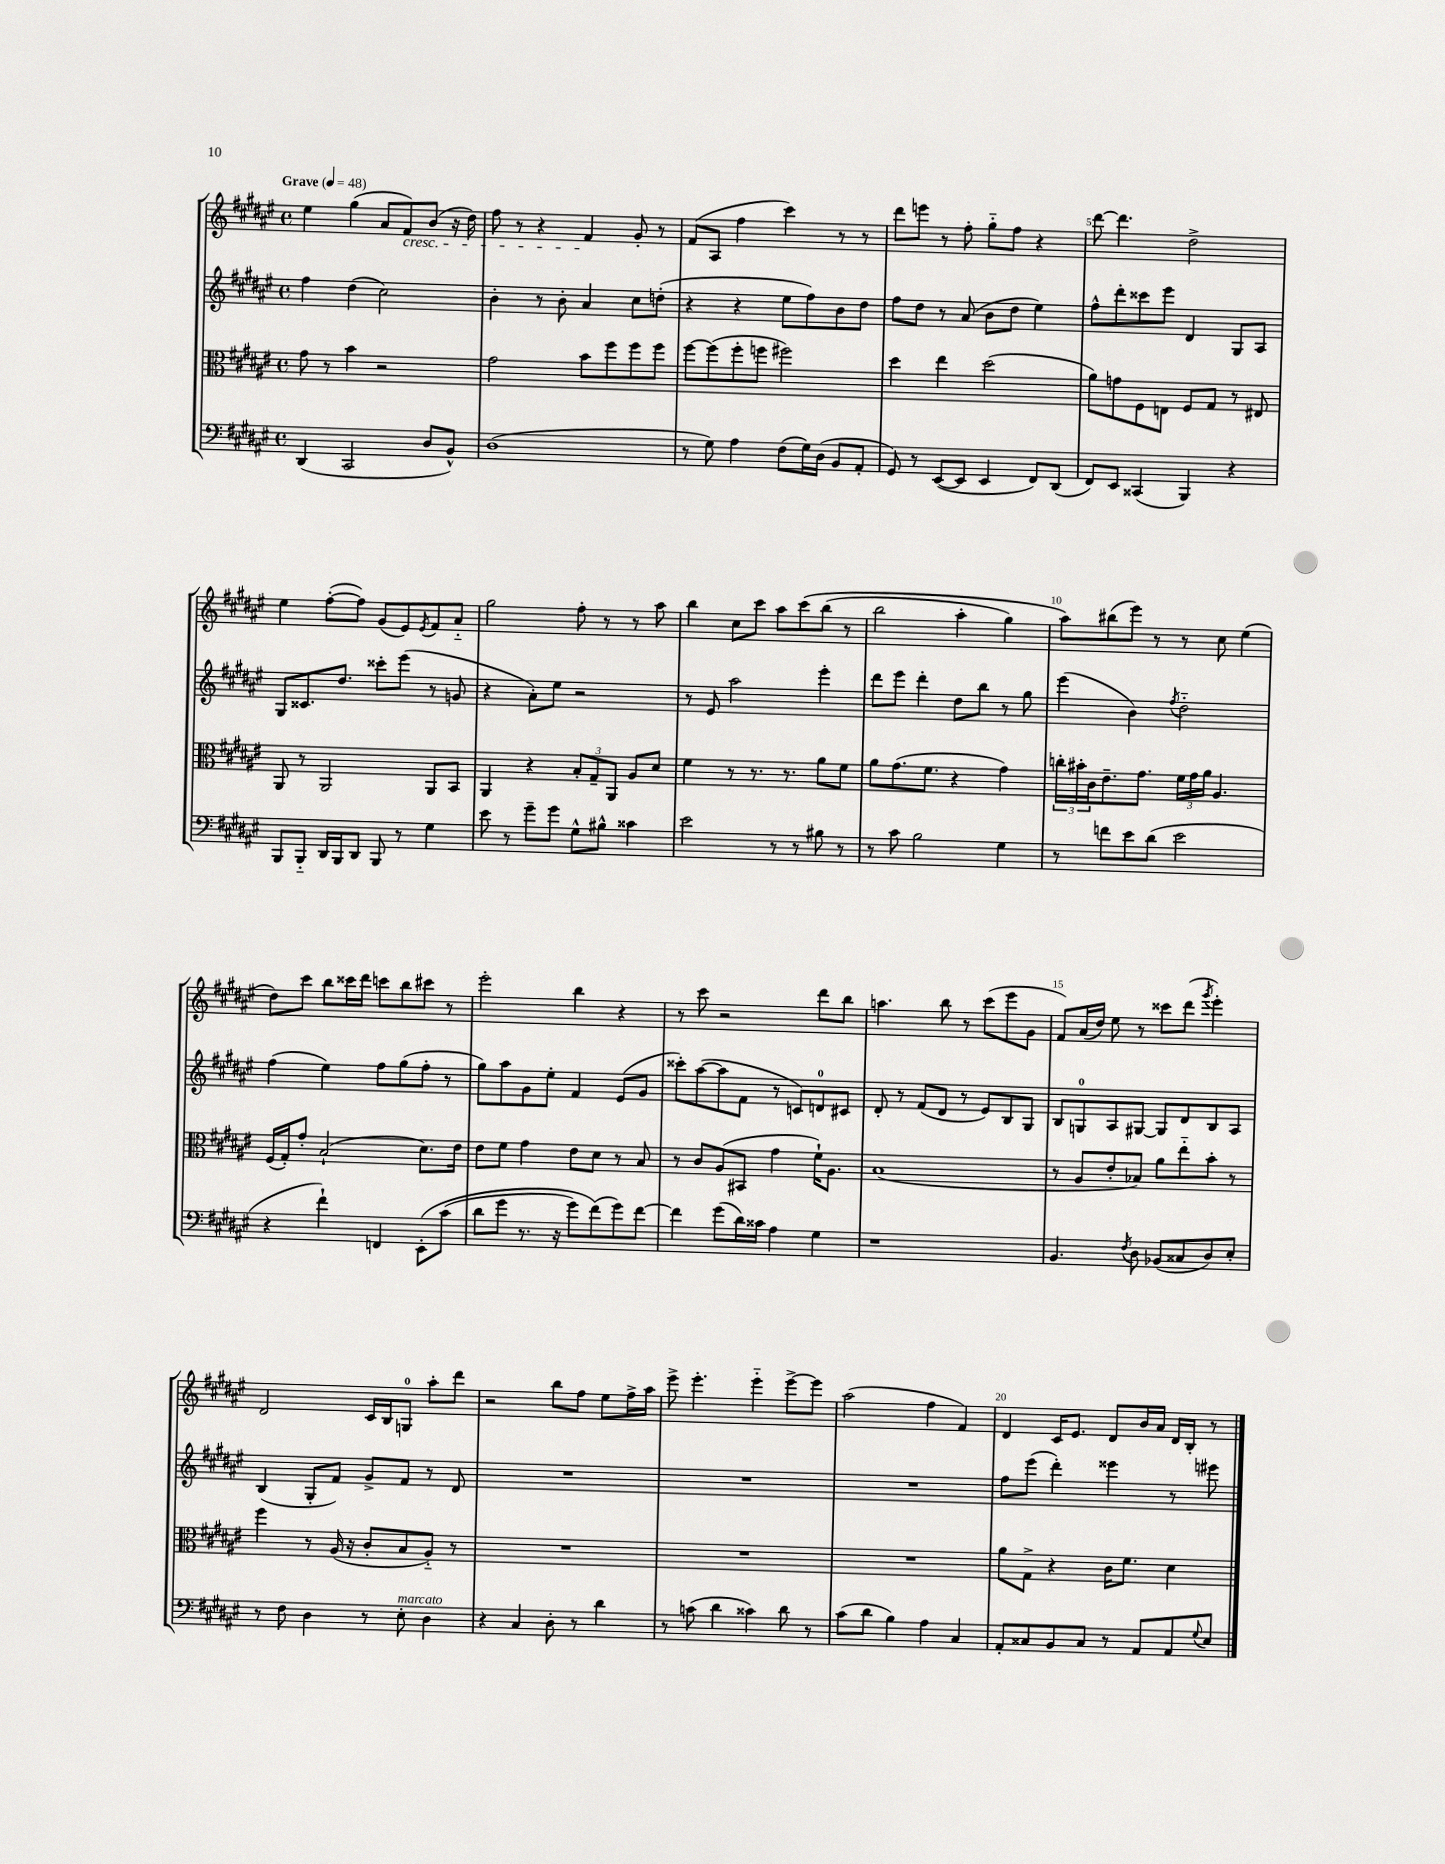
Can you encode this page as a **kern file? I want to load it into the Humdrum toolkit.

**kern	**kern	**kern	**kern
*staff4	*staff3	*staff2	*staff1
*clefF4	*clefC3	*clefG2	*clefG2
*k[f#c#g#d#a#e#]	*k[f#c#g#d#a#e#]	*k[f#c#g#d#a#e#]	*k[f#c#g#d#a#e#]
*M4/4	*M4/4	*M4/4	*M4/4
*met(c)	*met(c)	*met(c)	*met(c)
*MM48	*MM48	*MM48	*MM48
(4DD#	8g#	4ff#	4ee#
.	8r	.	.
2CC#	4b	(4dd#	(4gg#
.	2r	2cc#)	8a#
.	.	.	8f#)
8D#	.	.	(8b
8BB^^)	.	.	16r
.	.	.	16dd#)
=	=	=	=
(1D#	2g#	4b'	8ff#
.	.	.	8r
.	.	8r	4r
.	.	8b'	.
.	8b	4a#	4f#
.	8ff#	.	.
.	8ff#	8cc#	8g#'
.	8ff#	(8dd'	8r
=	=	=	=
8r	[8ff#	4r	(8f#
8G#)	(8ff#]	.	8A#
4A#	8ff#'	4r	4ff#
.	8ff	.	.
(8F#	2ff#)	8ee#	4ccc#)
16G#)	.	8ff#)	.
(16D#	.	.	.
8BB	.	8b	8r
8AA#'	.	8dd#	8r
=	=	=	=
8GG#)	4dd#	8ff#	8ddd#
8r	.	8dd#	8eee
([8EE#	4ee#	8r	8r
8EE#]	.	(8a#	8ff#'
4EE#	(2dd#	8b	8gg#'~
.	.	8dd#	8ff#
8FF#)	.	4ee#)	4r
(8DD#	.	.	.
=	=	=	=
8FF#)	8a#)	8ff#^^	[8ddd#
8EE#	8g	8ddd#'	4.ddd#]
(4CC##	8F#	8ccc##	.
.	8E	8eee#	.
4BBB)	8F#	4d#	2dd#^
.	8G#	.	.
4r	8r	8G#	.
.	8E#	8A#	.
=	=	=	=
8BBB	8AA#	8G#	4ee#
8BBB'~	8r	8.c##	.
16DD#	2AA#	.	([8ff#'
16BBB	.	8.dd#	.
8DD#	.	.	8ff#])
8BBB	.	8ccc##'	(8g#
8r	.	(8eee#	8e#)
.	.	.	8qe#
4G#	8AA#	8r	8f#
.	8BB	8g	8a#'~
=	=	=	=
8e#	4AA#	4r	2gg#
8r	.	.	.
8g#~	4r	8a#')	.
8g#	.	8ee#	.
8G#^^	12B'	2r	8ff#'
.	12G#~	.	.
8B#^^	.	.	8r
.	12AA#	.	.
4c##	8A#	.	8r
.	8d#	.	8aa#
=	=	=	=
2e#	4f#	8r	4bb
.	.	8e#	.
.	8r	2aa#	8cc#
.	8.r	.	8ccc#
8r	.	.	8aa#
.	8.r	.	.
8r	.	.	&(8ccc#
8B#	8a#	4eee#'	(8bb
8r	8f#	.	8r
=	=	=	=
8r	8a#	8ddd#	2bb
8c#	(8.g#	8eee#	.
2B	.	4ddd#'	.
.	8.f#	.	.
.	4r	8dd#	4aa#'
.	.	8bb	.
4G#	4g#)	8r	4gg#)
.	.	8gg#	.
=	=	=	=
8r	24cc'	(4eee#	8aa#&)
.	24b#'	.	.
.	24c#	.	.
8f	8.e#~	.	(8bb#
8e#	.	4b)	8eee#)
.	8.g#	.	.
(8d#	.	.	8r
.	.	8qff#	.
2e#	24f#	2dd#'~	8r
.	24g#	.	.
.	24a#	.	.
.	4.A#	.	8cc#
.	.	.	(4ee#
=	=	=	=
4r	(16F#	(4ff#	8dd#)
.	16G#')	.	.
.	8g#'	.	8ccc#
4f#`)	(2B`	4ee#)	8bb
.	.	.	16ccc##
.	.	.	16ddd#
4FF	.	8ff#	8ccc
.	.	(8gg#	8bb
&(8EE#'	8.d#)	8ff#'	8ccc#
(8c#	.	8r	8r
.	16e#	.	.
=	=	=	=
8d#	8e#	8gg#)	2eee#'
8g#	8f#	8aa#	.
8.r	4g#	8g#	.
.	.	8ee#'	.
16r	.	.	.
8g#)	8e#	4f#	4bb
(8f#&)	8d#	.	.
8g#)	8r	(8e#	4r
[8f#	8B	8g#	.
=	=	=	=
4f#]	8r	8ccc##')	8r
.	8c#	([8aa#	8ccc#
(8g#	(8A#	8aa#]	2r
16d#)	8BB#	8f#	.
16c##	.	.	.
4A#	4g#	8r	.
.	.	8c)	.
4G#	16f#`)	8d	8ddd#
.	8.A#	.	.
.	.	8c#	8bb
=	=	=	=
1r	(1B	8d#'	4.aa
.	.	8r	.
.	.	(8f#	.
.	.	8d#	8bb
.	.	8r	8r
.	.	8e#)	(8ccc#
.	.	8B	8eee#
.	.	8G#	8g#
=	=	=	=
4.BB	8r	8B	8f#)
.	8A#	8G	(16a#
.	.	.	16dd#)
.	8e#'	8A#	8ee#
8qF#	.	.	.
8D#	8B-)	[8G#	8r
(8BB-	8a#	8G#]	8ccc##
8C##	8ee#'~	8d#	(8ddd#
.	.	.	8qggg#
8D#)	8b'	8B	4eee#')
8E#'	8r	8A#	.
=	=	=	=
8r	4ff#	(4B	2d#
8F#	.	.	.
4D#	8r	8G#'	.
.	(16A#	8f#)	.
.	16r	.	.
8r	8c#'	8g#^	16c#
.	.	.	16B
8E#'	8B	8f#	8G
4D#	8A#'~)	8r	8aa#'
.	8r	8d#	8ddd#
=	=	=	=
4r	1r	1r	2r
4C#	.	.	.
8D#'	.	.	8bb
8r	.	.	8ff#
4d#	.	.	8ee#
.	.	.	16ff#^
.	.	.	16aa#
=	=	=	=
8r	1r	1r	8eee#^
(8c	.	.	4.eee#'
4d#	.	.	.
4c##)	.	.	4eee#'~
8d#	.	.	[8eee#^
8r	.	.	8eee#]
=	=	=	=
(8c#	1r	1r	(2aa#
8d#	.	.	.
4B)	.	.	.
4A#	.	.	4ff#
4C#	.	.	4f#)
=	=	=	=
8AA#'	8a#	8ff#	4d#
8C##	8G#^	(8eee#	.
8BB	4r	4ddd#')	16c#
.	.	.	8.e#
8C##	.	.	.
8r	16c#	4eee##	8d#
.	8.f#	.	.
8AA#	.	.	16b
.	.	.	16a#
8AA#	4d#	8r	16d#
.	.	.	16B'
8qqG#	.	.	.
8E#	.	8eee#	8r
==	==	==	==
*-	*-	*-	*-
